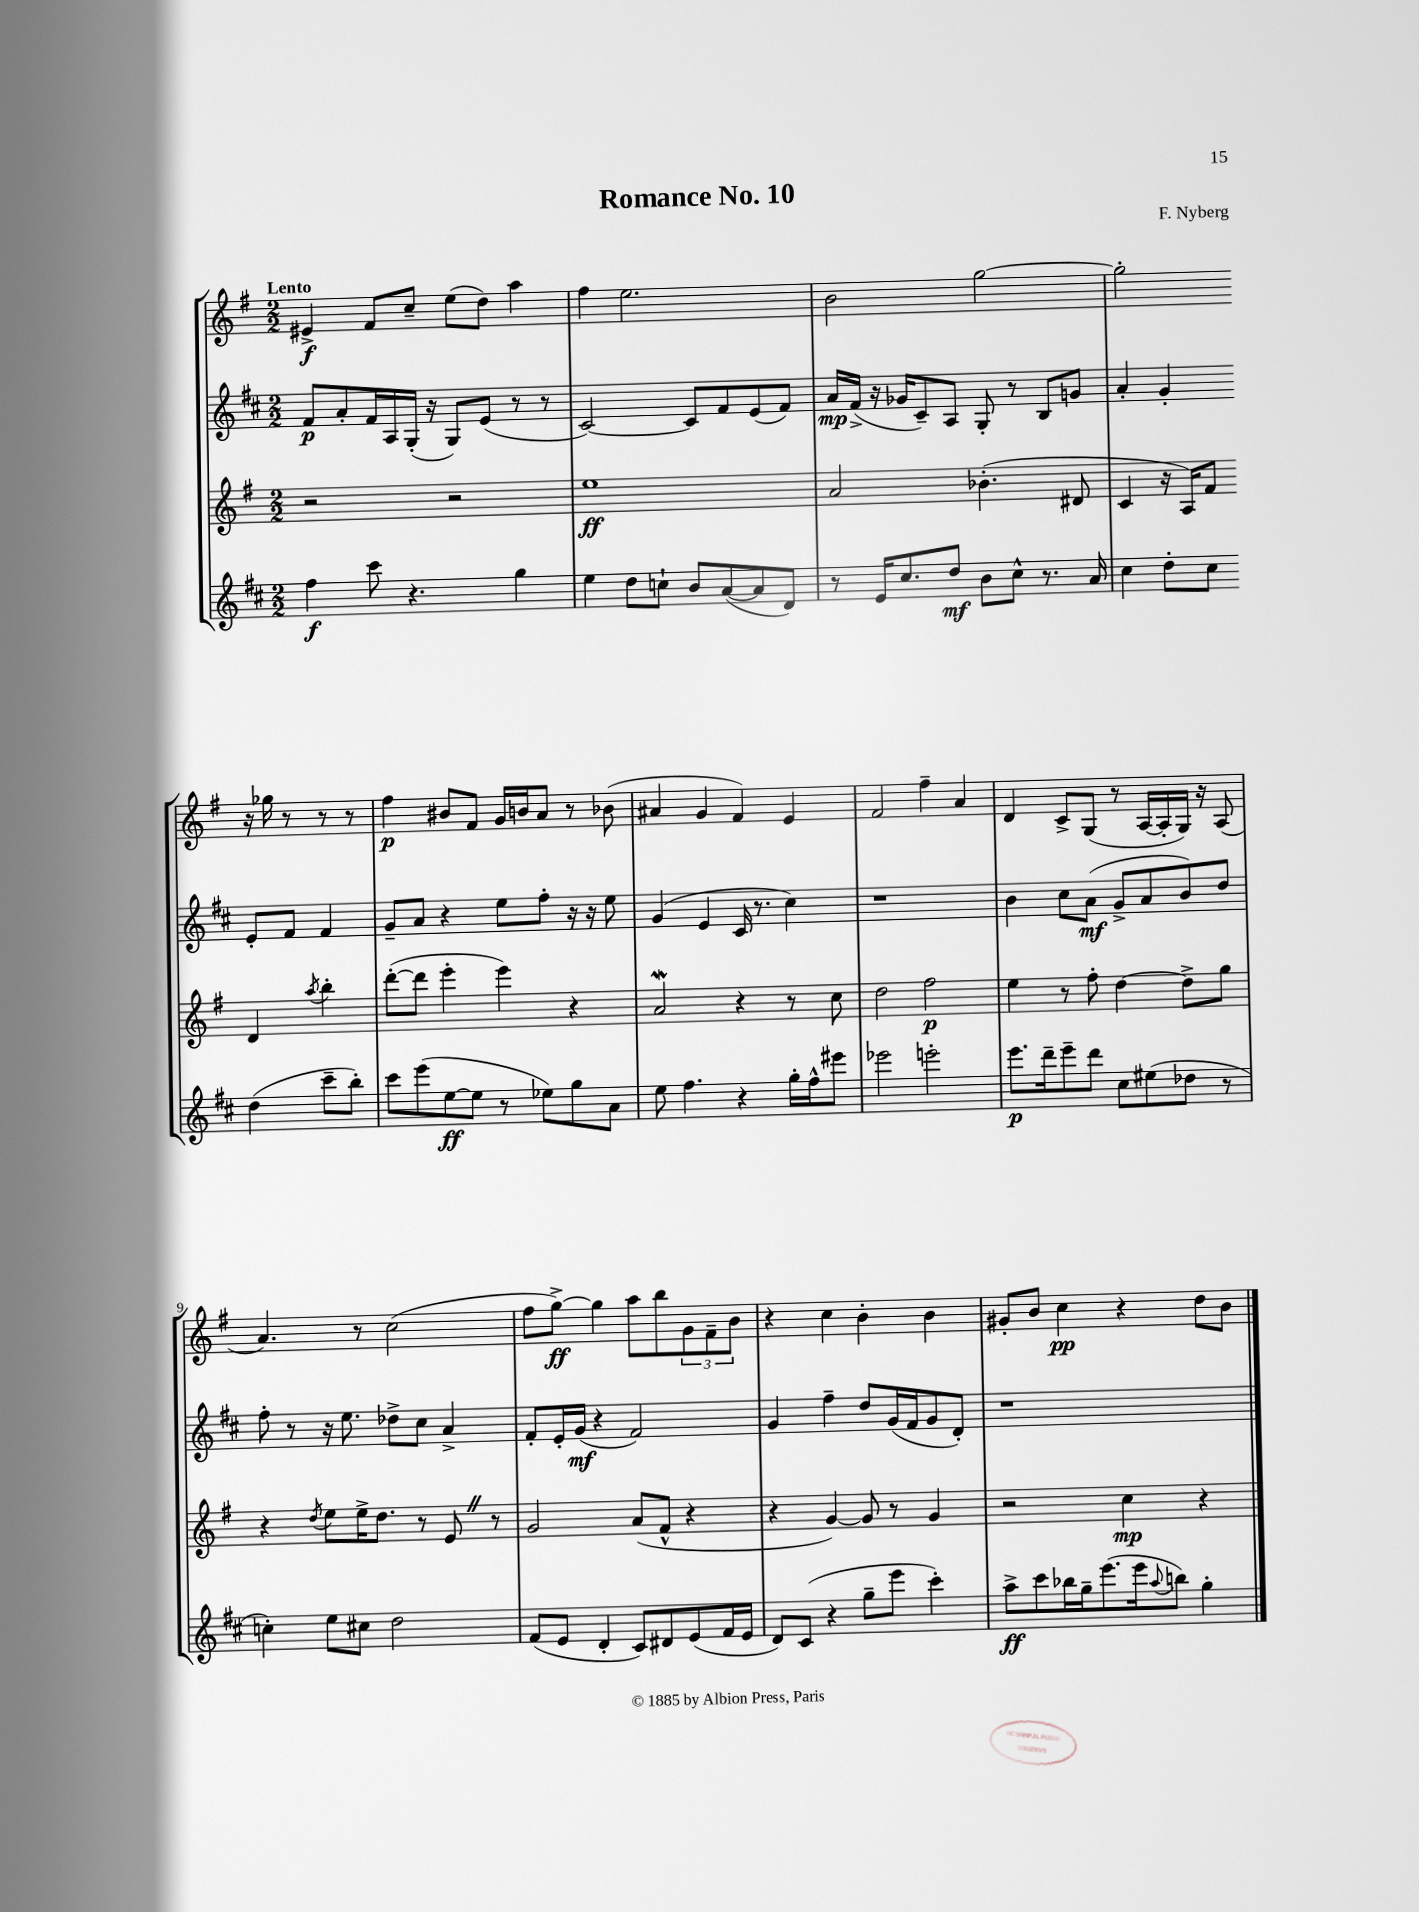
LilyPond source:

\header { title = "Romance No. 10" composer = "F. Nyberg" }
<<
\new StaffGroup <<
\new Staff = "s0" {
    \clef treble \key g \major \numericTimeSignature \time 2/2 \tempo "Lento"
    eis'4->\f fis'8 c''8-- e''8( d''8) a''4 |
    fis''4 e''2. |
    b'2 g''2~ |
    g''2-. r16 ges''16 r8 r8 r8 |
    fis''4\p bis'8 fis'8 g'16 b'16 a'8 r8 bes'8( |
    ais'4 g'4 fis'4) e'4 |
    fis'2 fis''4-- a'4 |
    d'4 c'8-> g8( r8 a16~ a16-. g16) r16 a8( |
    a'4.) r8 c''2( |
    fis''8 g''8~->\ff) g''4 a''8 b''8 \tuplet 3/2 { g'8 fis'8-- b'8 } |
    r4 c''4 b'4-. b'4 |
    gis'8-. b'8 c''4\pp r4 d''8 b'8 \bar "|." |
}
\new Staff = "s1" {
    \clef treble \key d \major \numericTimeSignature \time 2/2
    fis'8\p a'8-. fis'16 a16 g16-.( r16 g8) e'8( r8 r8 |
    cis'2~) cis'8 fis'8 e'8( fis'8) |
    a'16\mp fis'16->( r16 ges'16 cis'8--) a8 g8-. r8 b8 g'8 |
    a'4-. g'4-. e'8-. fis'8 fis'4 |
    g'8-- a'8 r4 e''8 fis''8-. r16 r16 e''8 |
    g'4( e'4 cis'16 r8. cis''4) |
    r1 |
    b'4 cis''8 a'8\mf( g'8-> a'8 b'8) d''8 |
    fis''8-. r8 r16 e''8. des''8-> cis''8 a'4-> |
    fis'8-. e'16-. g'16\mf( r4 fis'2) |
    g'4 fis''4-- d''8 g'16( fis'16 g'8 d'8-.) |
    r1 \bar "|." |
}
\new Staff = "s2" {
    \clef treble \key g \major \numericTimeSignature \time 2/2
    r2 r2 |
    e''1\ff |
    a'2 bes'4.-.( dis'8 |
    c'4 r16 a16) fis'8 d'4 \acciaccatura { a''8 } b''4-. |
    d'''8~-.( d'''8 e'''4-. e'''4) r4 |
    a'2\mordent r4 r8 c''8 |
    d''2 fis''2\p |
    e''4 r8 fis''8-. d''4~ d''8-> g''8 |
    r4 \acciaccatura { d''8 } e''8 e''16-> d''8. r8 e'8 \once \override BreathingSign.text = \markup { \musicglyph "scripts.caesura.straight" } \breathe r8 |
    g'2 a'8( fis'8-^ r4 |
    r4 g'4~) g'8 r8 g'4 |
    r2 c''4\mp r4 \bar "|." |
}
\new Staff = "s3" {
    \clef treble \key d \major \numericTimeSignature \time 2/2
    fis''4\f cis'''8 r4. g''4 |
    e''4 d''8 c''8-! b'8 a'8~( a'8 d'8) |
    r8 e'16 cis''8. d''8\mf b'8 cis''8-^ r8. a'16 |
    cis''4 d''8-. cis''8 d''4( cis'''8-- b''8-.) |
    cis'''8 e'''8( e''8~\ff e''8 r8 ees''8) g''8 a'8 |
    e''8 fis''4. r4 g''16-. fis''16-^ eis'''8 |
    ees'''2 e'''2-. |
    e'''8.\p d'''16-- e'''8-- d'''8 cis''8 eis''8( des''8 r8 |
    c''4-.) e''8 cis''8 d''2 |
    fis'8( e'8 d'4-. cis'8) dis'8 e'8( fis'16 e'16 |
    d'8) cis'8( r4 g''8-- e'''8 cis'''4-.) |
    a''8->\ff cis'''8 bes''16 g''16-- e'''8.( e'''16 \appoggiatura { a''8 } b''8) g''4-. \bar "|." |
}
>>
>>
